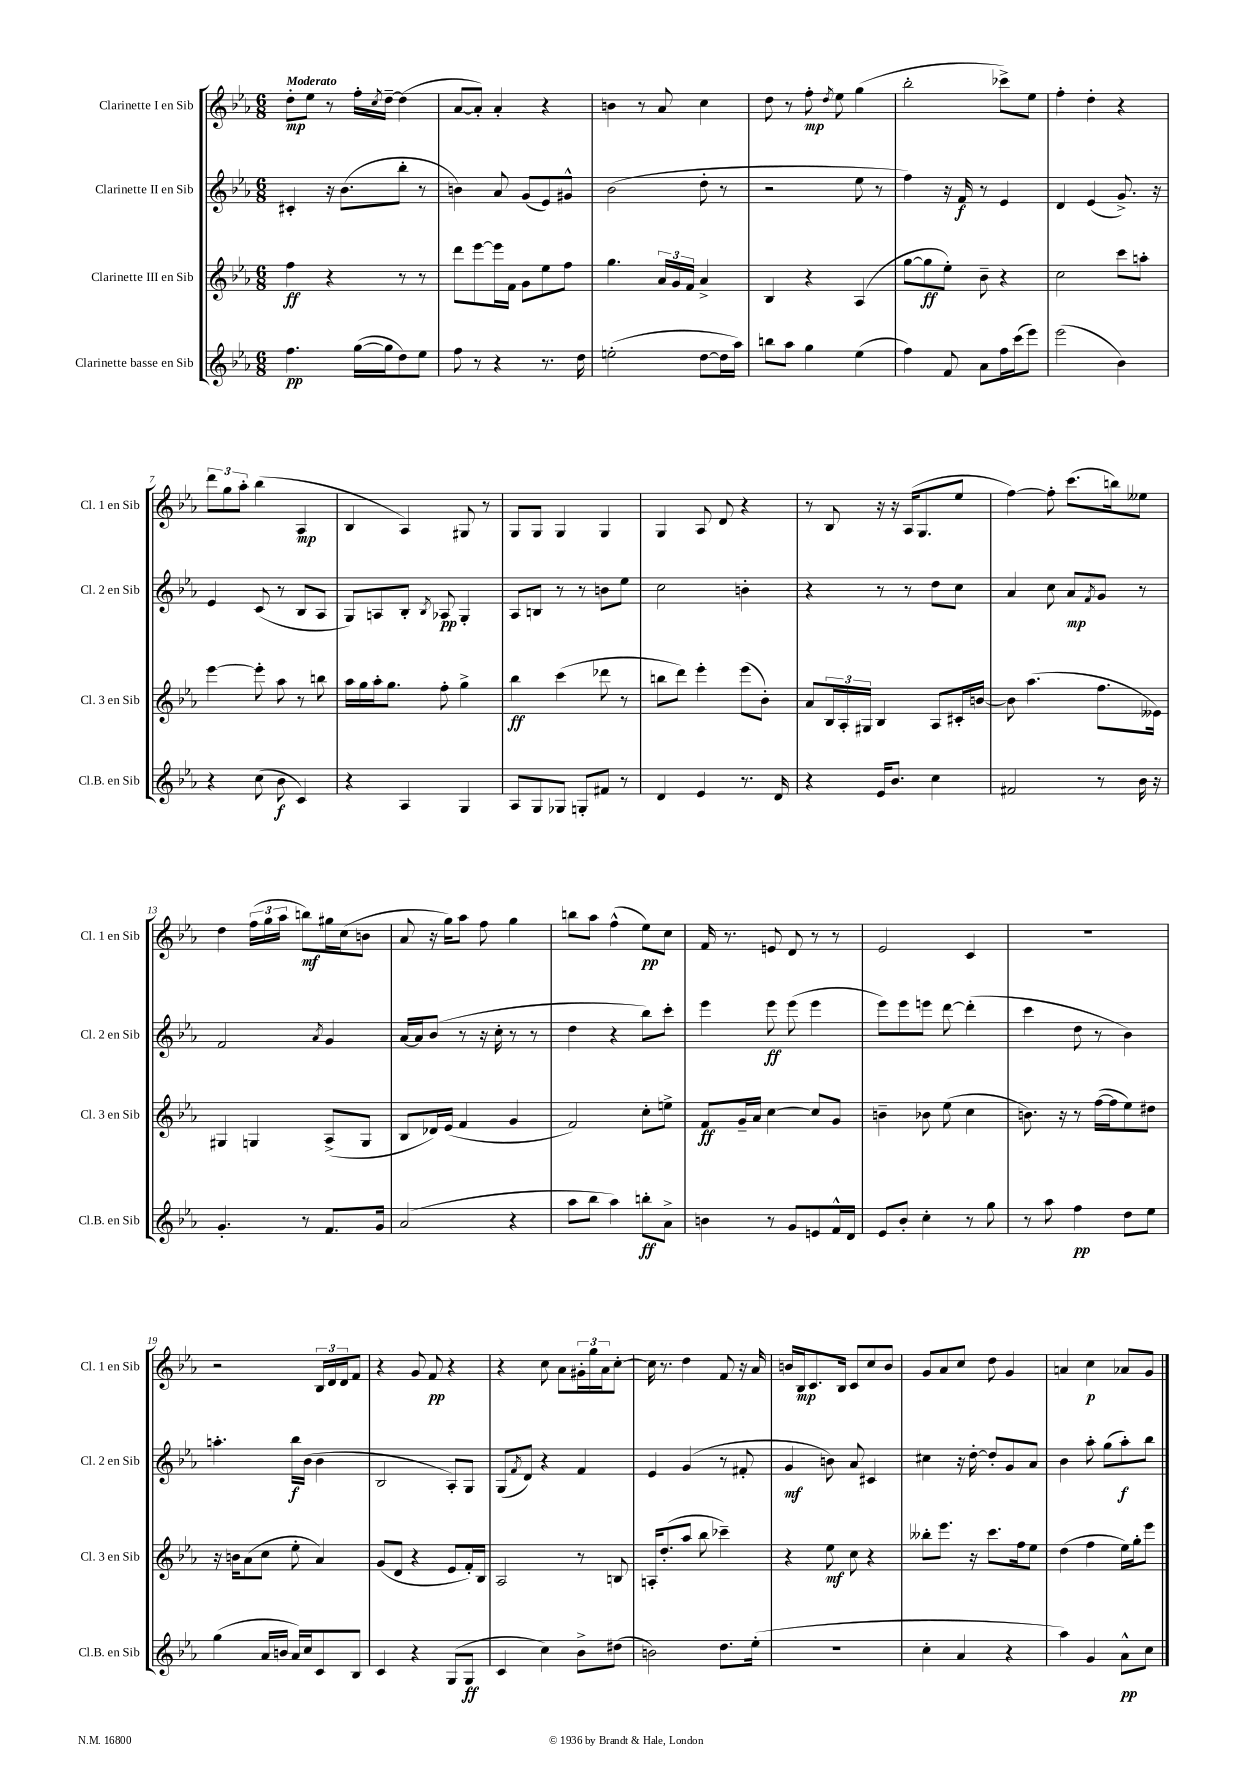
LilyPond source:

<<
\new StaffGroup <<
\new Staff = "s0" \with { instrumentName = "Clarinette I en Sib" shortInstrumentName = "Cl. 1 en Sib" } {
    \clef treble \key ees \major \numericTimeSignature \time 6/8 \tempo "Moderato"
    d''8-.\mp ees''8 r8 f''16-. \acciaccatura { c''8 } d''16~-- d''4( |
    aes'8~ aes'8-.) aes'4-. r4 |
    b'4 r8 aes'8 c''4 |
    d''8 r8 f''8-.\mp \acciaccatura { d''8 } ees''8 g''4( |
    bes''2-. ces'''8->) ees''8 |
    f''4-. d''4-. r4 |
    \tuplet 3/2 { d'''8 g''8 aes''8-. } bes''4( aes4\mp |
    bes4 aes4) gis8 r8 |
    g8 g8 g4 g4 |
    g4 aes8 d'8 r4 |
    r8 bes8 r16 r16 aes16( g8. ees''8 |
    f''4~) f''8-. c'''8.( b''16) eeses''8 |
    d''4 \tuplet 3/2 { f''16( g''16 aes''16 } b''8\mf) gis''16 c''16( b'8 |
    aes'8 r16 g''16) aes''8 f''8 g''4 |
    b''8 aes''8 f''4-^( ees''8\pp) c''8 |
    f'16 r8. e'8 d'8 r8 r8 |
    ees'2 c'4 |
    R2. |
    r2 \tuplet 3/2 { bes16 d'16 d'16 } f'8 |
    r4 g'8 f'8\pp r4 |
    r4 c''8 aes'8 \tuplet 3/2 { gis'16-. g''16 aes'16 } c''8~-. |
    c''16 r8. d''4 f'8 r16 aes'16 |
    b'16 bes16\mp c'8. bes16 c'8 c''8 b'8 |
    g'8 aes'8 c''8 d''8 g'4 |
    a'4 c''4\p aes'8 g'8 \bar "|." |
}
\new Staff = "s1" \with { instrumentName = "Clarinette II en Sib" shortInstrumentName = "Cl. 2 en Sib" } {
    \clef treble \key ees \major \numericTimeSignature \time 6/8
    cis'4-. r16 bes'8.( bes''8-. r8 |
    b'4) aes'8 g'8( ees'8) gis'8-^ |
    bes'2( d''8-. r8 |
    r2 ees''8 r8 |
    f''4) r16 f'16\f r8 ees'4 |
    d'4 ees'4( g'8.->) r16 |
    ees'4 c'8( r8 bes8 aes8 |
    g8) a8 bes8-. \acciaccatura { bes8 } aes8\pp g4-. |
    aes8 b8 r8 r8 b'8 ees''8 |
    c''2 b'4-. |
    r4 r8 r8 d''8 c''8 |
    aes'4 c''8 aes'8\mp \acciaccatura { f'8 } g'8 r8 |
    f'2 \acciaccatura { aes'8 } g'4 |
    aes'16~ aes'16 bes'8( r8 r16 c''16-. r8 r8 |
    d''4 r4 bes''8) c'''8-. |
    ees'''4 ees'''8\ff ees'''8( ees'''4 |
    ees'''8) ees'''8 e'''8 d'''8~ d'''4-.( |
    c'''4 d''8 r8 bes'4) |
    a''4.-. bes''16\f bes'16( bes'4 |
    bes2 aes8-.) g8 |
    g8( \acciaccatura { f'8 } d'8) r4 f'4 |
    ees'4 g'4( r8 fis'8-. |
    g'4\mf b'8) aes'8 cis'4 |
    cis''4 r16 d''16~-. d''8-. g'8 aes'8 |
    bes'4 aes''8-. g''8( aes''8-.\f) bes''8 \bar "|." |
}
\new Staff = "s2" \with { instrumentName = "Clarinette III en Sib" shortInstrumentName = "Cl. 3 en Sib" } {
    \clef treble \key ees \major \numericTimeSignature \time 6/8
    f''4\ff r4 r8 r8 |
    d'''8 ees'''8~ ees'''16 f'16 g'8 ees''8 f''8 |
    g''4. \tuplet 3/2 { aes'16 g'16 f'16 } aes'4-> |
    bes4 r4 aes4( |
    g''8~ g''8\ff ees''8-.) bes'8-- r4 |
    c''2 c'''8 a''8-. |
    ees'''4~ ees'''8-. aes''8 r8 b''8 |
    aes''16 g''16 aes''16-. g''8. f''8-. g''4-> |
    bes''4\ff c'''4( des'''8 r8 |
    b''8 d'''8) ees'''4-. ees'''8( bes'8-.) |
    aes'8 \tuplet 3/2 { bes16 aes16-. gis16 } bes4 aes8 cis'16-. b'16~ |
    b'8 aes''4.( f''8. eeses'16) |
    gis4 g4 aes8->( g8 |
    bes8 des'16) ees'16( f'4 g'4 |
    f'2) c''8-. e''8-> |
    f'8\ff g'16-- aes'16 c''4~ c''8 g'8 |
    b'4-- bes'8 ees''8( c''4 |
    b'8.) r16 r8 f''16~( f''16 ees''8) dis''8 |
    r16 b'16 aes'8( c''8 ees''8-. aes'4) |
    g'8( d'8 r4 ees'8 f'16-.) bes16 |
    aes2 r8 b8 |
    a16-. d''8.-.( aes''8 bes''8 ces'''4--) |
    r4 ees''8\mf c''8 r4 |
    beses''8-. ees'''8. r16 c'''8. f''16 ees''8 |
    d''4( f''4 ees''16) g''16-. ees'''8 \bar "|." |
}
\new Staff = "s3" \with { instrumentName = "Clarinette basse en Sib" shortInstrumentName = "Cl.B. en Sib" } {
    \clef treble \key ees \major \numericTimeSignature \time 6/8
    f''4.\pp g''16~( g''16 d''8) ees''8 |
    f''8 r8 r4 r8. d''16 |
    e''2-.( d''8~ d''16 aes''16) |
    b''8 aes''8 g''4 ees''4( |
    f''4) f'8 aes'8 f''16 c'''16( ees'''8) |
    ees'''2( bes'4) |
    r4 c''8( bes'8\f c'4) |
    r4 aes4 g4 |
    aes8 g8 ges8 g8-. fis'8 r8 |
    d'4 ees'4 r8. d'16 |
    r4 ees'16 bes'8. c''4 |
    fis'2 r8 bes'16 r16 |
    g'4.-. r8 f'8. g'16 |
    aes'2( r4 |
    aes''8 bes''8 aes''4) b''8-.\ff aes'8-> |
    b'4 r8 g'8 e'8 f'16-^ d'16 |
    ees'8 bes'8-. c''4-. r8 g''8 |
    r8 aes''8 f''4\pp d''8 ees''8 |
    g''4( aes'16 b'16 aes'16) c''16 c'8 bes8 |
    c'4 r4 g8( g8\ff |
    c'4 c''4) bes'8-> dis''8( |
    b'2) d''8. ees''16-.( |
    R2. |
    c''4-. aes'4 r4 |
    aes''4) g'4 aes'8-^\pp c''8 \bar "|." |
}
>>
>>
